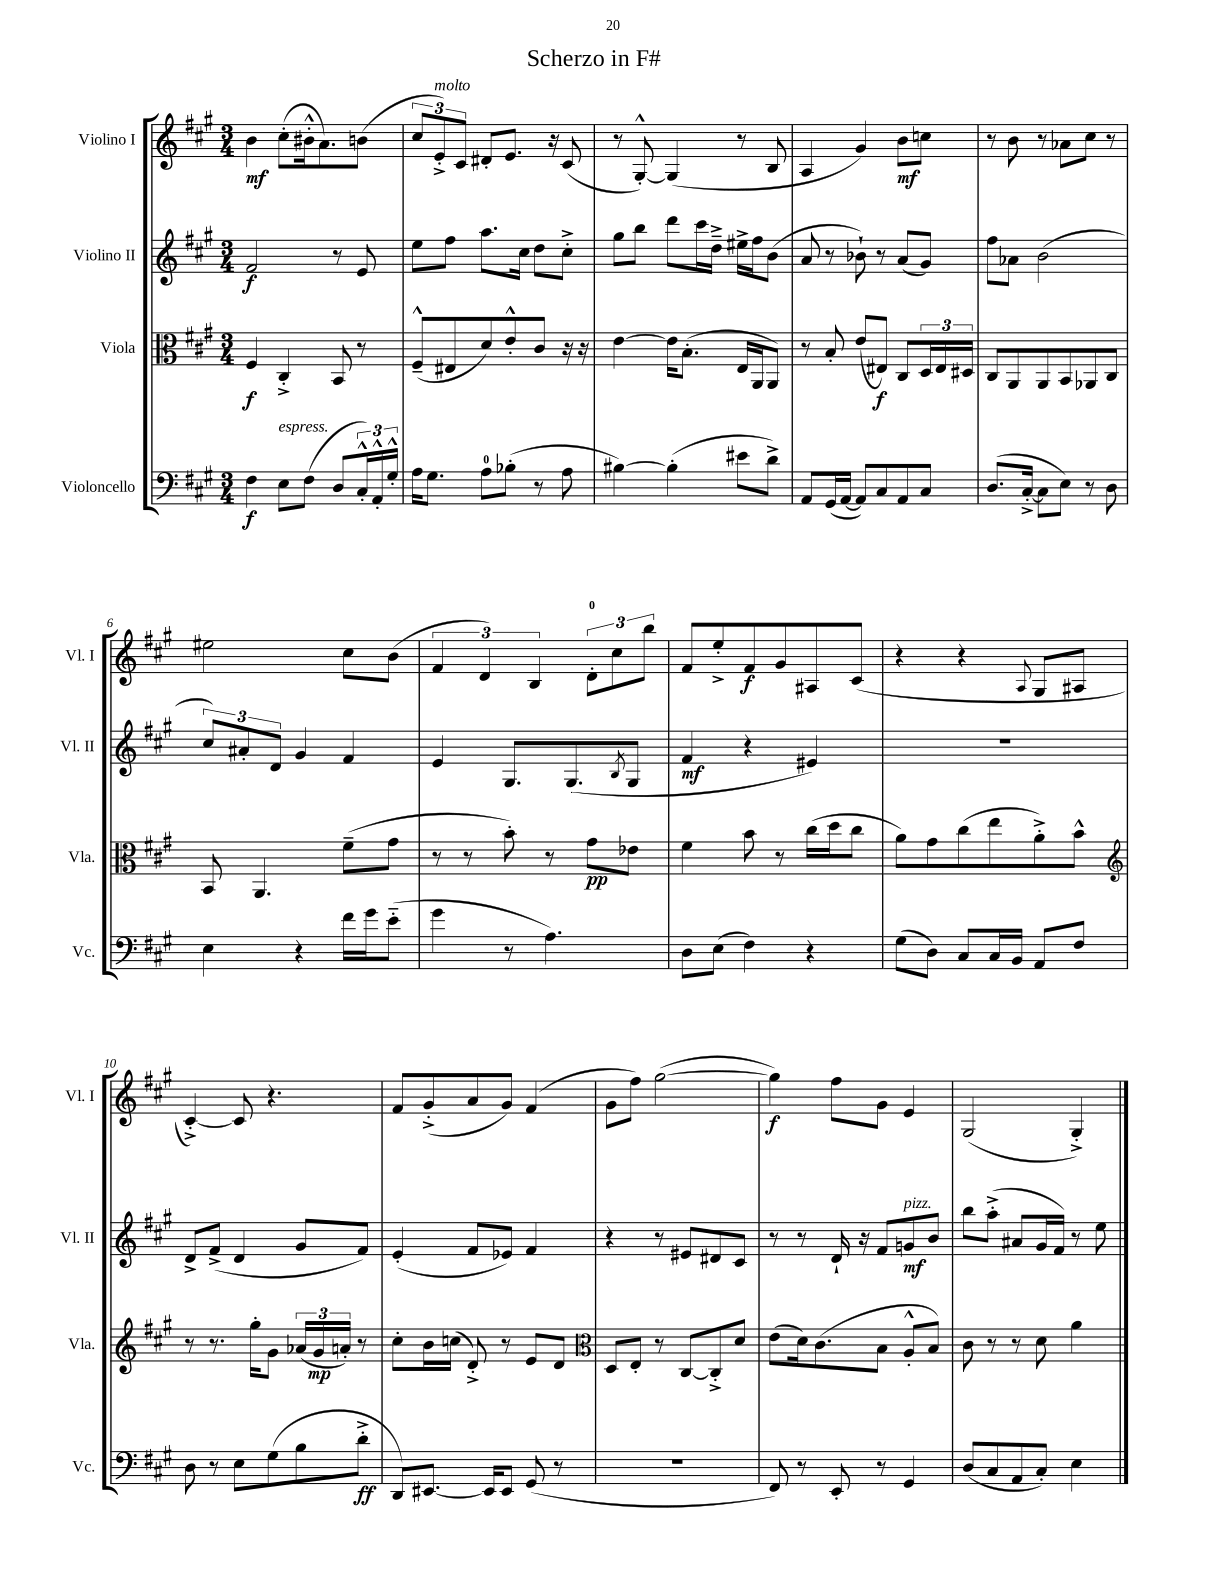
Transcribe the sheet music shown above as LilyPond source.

\header { title = "Scherzo in F#" }
<<
\new StaffGroup <<
\new Staff = "s0" \with { instrumentName = "Violino I" shortInstrumentName = "Vl. I" } {
    \clef treble \key a \major \numericTimeSignature \time 3/4
    b'4\mf cis''8-.( bis'16-.-^ a'8.) b'8( |
    \tuplet 3/2 { cis''8 e'8-.->^\markup { \italic "molto" }) cis'8 } dis'8-. e'8. r16 cis'8( |
    r8 gis8~-.-^) gis4( r8 b8 |
    a4 gis'4) b'8\mf c''8 |
    r8 b'8 r8 aes'8 cis''8 r8 |
    eis''2 cis''8 b'8( |
    \tuplet 3/2 { fis'4 d'4) b4 } \tuplet 3/2 { d'8-0-. cis''8 b''8 } |
    fis'8 e''8-.-> fis'8\f gis'8 ais8 cis'8( |
    r4 r4 \appoggiatura { a8 } gis8 ais8 |
    cis'4~-.->) cis'8 r4. |
    fis'8 gis'8-.->( a'8 gis'8) fis'4( |
    gis'8 fis''8) gis''2~( |
    gis''4\f) fis''8 gis'8 e'4 |
    gis2( gis4-.->) \bar "|." |
}
\new Staff = "s1" \with { instrumentName = "Violino II" shortInstrumentName = "Vl. II" } {
    \clef treble \key a \major \numericTimeSignature \time 3/4
    fis'2\f r8 e'8 |
    e''8 fis''8 a''8. cis''16 d''8 cis''8-.-> |
    gis''8 b''8 d'''8 cis'''16 d''16---> eis''16-> fis''16 b'8( |
    a'8 r8 bes'8-!) r8 a'8( gis'8) |
    fis''8 aes'8 b'2( |
    \tuplet 3/2 { cis''8) ais'8-. d'8 } gis'4 fis'4 |
    e'4 gis8. gis8.( \acciaccatura { b8 } gis8 |
    fis'4\mf r4 eis'4) |
    R2. |
    d'8-> fis'8->( d'4 gis'8 fis'8) |
    e'4-.( fis'8 ees'8) fis'4 |
    r4 r8 eis'8 dis'8 cis'8 |
    r8 r8 d'16-! r16 fis'8 g'8\mf^\markup { \italic "pizz." } b'8 |
    b''8 a''8-.->( ais'8 gis'16 fis'16) r8 e''8 \bar "|." |
}
\new Staff = "s2" \with { instrumentName = "Viola" shortInstrumentName = "Vla." } {
    \clef alto \key a \major \numericTimeSignature \time 3/4
    fis4\f cis4-.-> b,8 r8 |
    fis8---^( eis8 d'8) e'8-.-^ cis'8 r16 r16 |
    e'4~ e'16 b8.-.( e16 a,16 a,8) |
    r8 b8-. e'8( eis8\f) cis8 \tuplet 3/2 { d16 eis16 dis16 } |
    cis8 a,8 a,8 b,8 aes,8 cis8 |
    b,8 a,4. fis'8--( gis'8 |
    r8 r8 b'8-.) r8 gis'8\pp ees'8 |
    fis'4 b'8 r8 cis''16( d''16 cis''8 |
    a'8) gis'8 cis''8( e''8 a'8-.->) b'8-^ |
    \clef treble r8 r8. gis''16-. gis'8 \tuplet 3/2 { aes'16( gis'16\mp a'16-.) } r8 |
    cis''8-. b'16 c''16( d'8-.->) r8 e'8 d'8 |
    \clef alto d8 e8-. r8 cis8~ cis8-.-> d'8 |
    e'8( d'16) cis'8.( b8 a8-.-^ b8) |
    cis'8 r8 r8 d'8 a'4 \bar "|." |
}
\new Staff = "s3" \with { instrumentName = "Violoncello" shortInstrumentName = "Vc." } {
    \clef bass \key a \major \numericTimeSignature \time 3/4
    fis4\f e8^\markup { \italic "espress." } fis8( d8 \tuplet 3/2 { cis16-.-^) a,16-.-^ gis16-.-^ } |
    a16 gis8. a8-0 bes8-.( r8 a8 |
    bis4~) bis4-.( eis'8 d'8->) |
    a,8 gis,16( a,16~ a,8) cis8 a,8 cis8 |
    d8.( cis16~-.-> cis8 e8) r8 d8 |
    e4 r4 fis'16 gis'16 e'8-_( |
    gis'4 r8 a4.) |
    d8 e8( fis4) r4 |
    gis8( d8) cis8 cis16 b,16 a,8 fis8 |
    d8 r8 e8 gis8( b8 d'8-.->\ff |
    d,8) eis,8.~ eis,16 eis,8 gis,8( r8 |
    R2. |
    fis,8) r8 e,8-. r8 gis,4 |
    d8( cis8 a,8 cis8-.) e4 \bar "|." |
}
>>
>>
